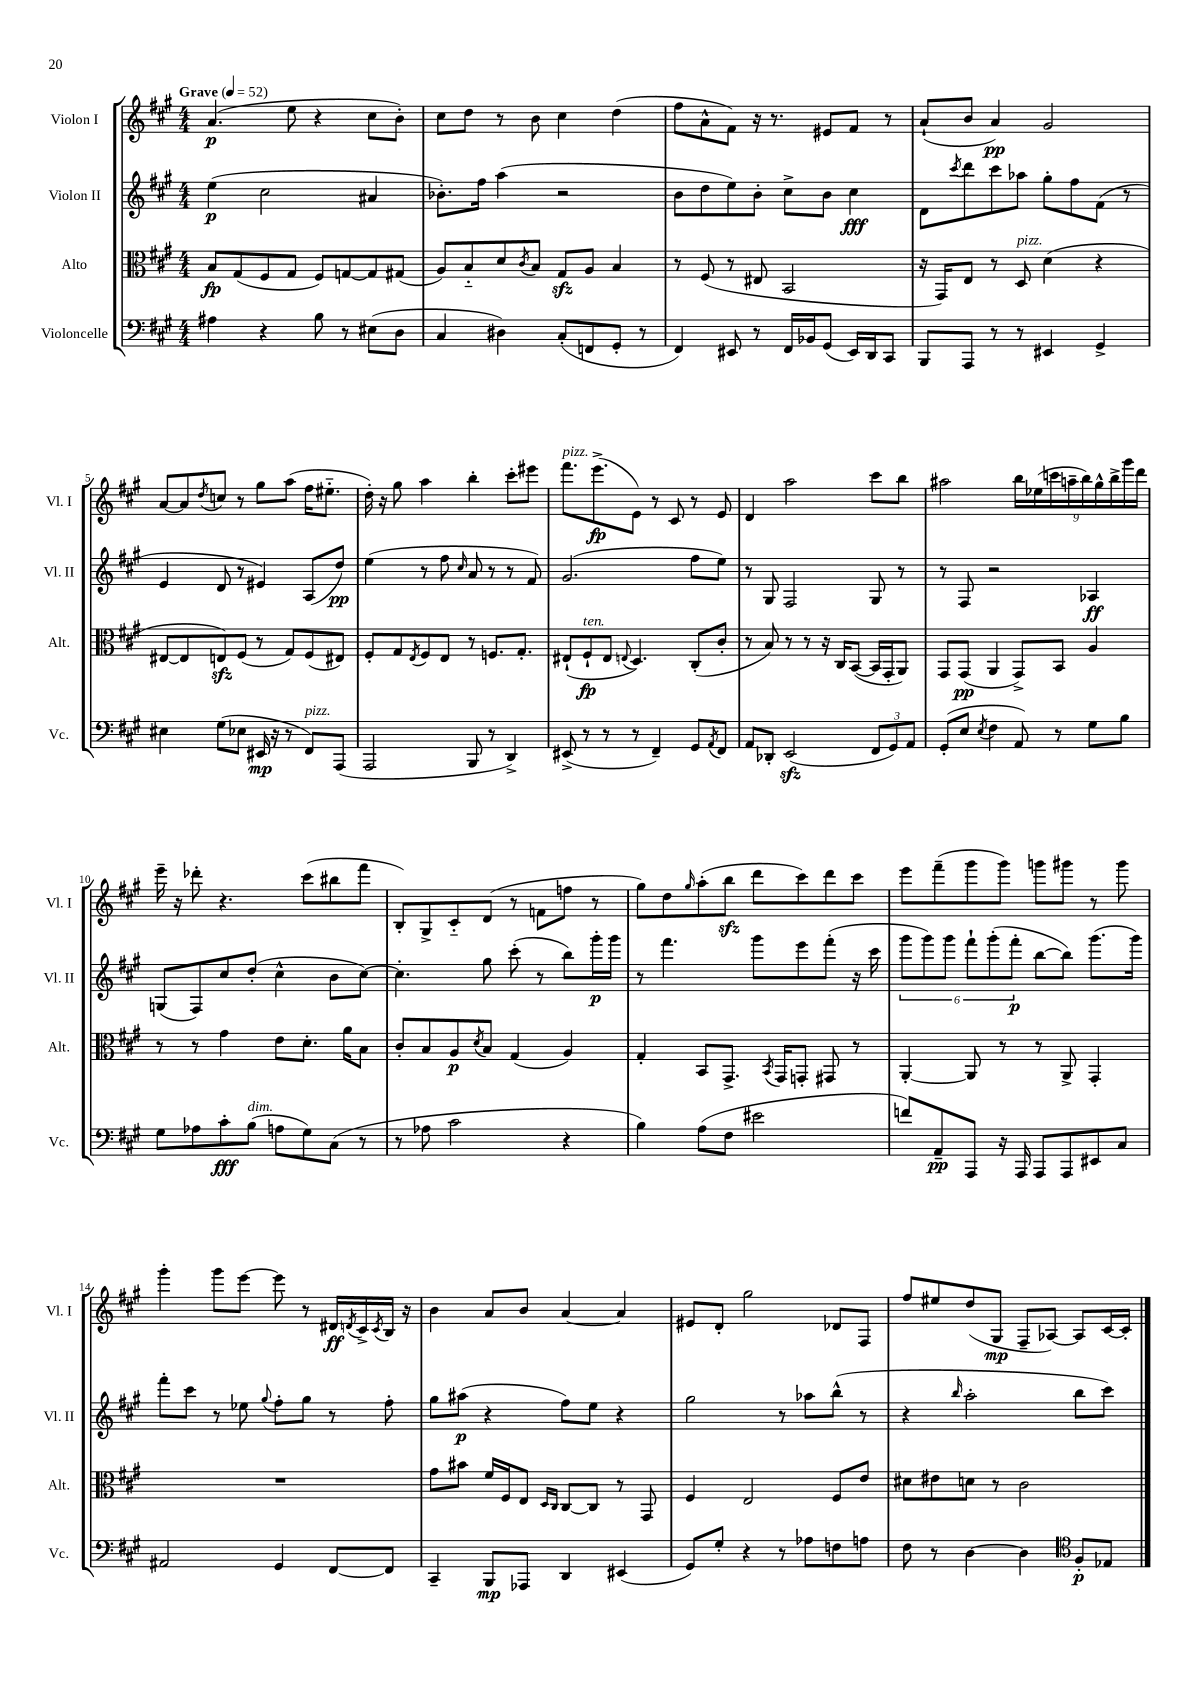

**kern	**dynam	**kern	**dynam	**kern	**dynam	**kern	**dynam
*part4	*part4	*part3	*part3	*part2	*part2	*part1	*part1
*staff4	*staff4	*staff3	*staff3	*staff2	*staff2	*staff1	*staff1
*I"Violoncelle	*	*I"Alto	*	*I"Violon II	*	*I"Violon I	*
*I'Vc.	*	*I'Alt.	*	*I'Vl. II	*	*I'Vl. I	*
*clefF4	*	*clefC3	*	*clefG2	*	*clefG2	*
*k[f#c#g#]	*	*k[f#c#g#]	*	*k[f#c#g#]	*	*k[f#c#g#]	*
*M4/4	*	*M4/4	*	*M4/4	*	*M4/4	*
*MM52	*	*MM52	*	*MM52	*	*MM52	*
=1	=1	=1	=1	=1	=1	=1	=1
!	!	!	!	!	!	!LO:TX:a:B:t=Grave	!
4A#X\	.	8B/L	fp	(4ee\	p	(4.a/	p
.	.	(8G#/	.	.	.	.	.
4r	.	8F#/	.	2cc#\	.	.	.
.	.	8G#/J	.	.	.	8ee\	.
8B\	.	8F#/L)	.	.	.	4r	.
8r	.	[8Gn/	.	.	.	.	.
(8E#X\L	.	8G/]	.	4a#X/	.	8cc#\L	.
8D\J	.	(8G#X/J	.	.	.	8b'\J)	.
=2	=2	=2	=2	=2	=2	=2	=2
4C#/	.	8A/L)	.	8.b-X'\L)	.	8cc#\L	.
.	.	8B/	.	.	.	8dd\J	.
.	.	.	.	16ff#\Jk	.	.	.
4D#X\)	.	8d/	.	(4aa\	.	8r	.
.	.	8qc#/	.	.	.	.	.
.	.	8B/J	.	.	.	8b\	.
(8C#'/L	.	8G#zz/L	.	2r	.	4cc#\	.
8FFn/	.	8A/J	.	.	.	.	.
8GG#'/J	.	4B/	.	.	.	(4dd\	.
8r	.	.	.	.	.	.	.
=3	=3	=3	=3	=3	=3	=3	=3
4FF#/)	.	8r	.	8b\L	.	8ff#\L	.
.	.	(8F#/	.	8dd\	.	8a^^\	.
8EE#X/	.	8r	.	8ee\)	.	8f#\J)	.
8r	.	8E#X/	.	8b'\J	.	16r	.
.	.	.	.	.	.	8.r	.
16FF#/LL	.	2BB/	.	8cc#^\L	.	.	.
16BB-X/J	.	.	.	.	.	.	.
(8GG#/J	.	.	.	8b\J	.	8e#X/L	.
16EE#/LL)	.	.	.	4cc#\	fff	8f#/J	.
16DD/J	.	.	.	.	.	.	.
8CC#/J	.	.	.	.	.	8r	.
=4	=4	=4	=4	=4	=4	=4	=4
8BBB/L	.	16r	.	8d\L	.	(8a`/L	.
.	.	16GG#/KL)	.	.	.	.	.
.	.	.	.	8qccc#/	.	.	.
8AAA/J	.	8E/J	.	8ddd\	.	8b/J	.
8r	.	8r	.	8ccc#\	.	4a/)	pp
!	!	!LO:TX:a:i:t=pizz.	!	!	!	!	!
8r	.	8D/	.	8aa-X\J	.	.	.
4EE#X/	.	(4d\	.	8gg#'\L	.	2g#/	.
.	.	.	.	8ff#\	.	.	.
4GG#^/	.	4r	.	(8f#\J	.	.	.
.	.	.	.	8r	.	.	.
!!LO:LB:g=z
=5	=5	=5	=5	=5	=5	=5	=5
4E#X\	.	[8E#X/L	.	4e/	.	[8a/L	.
.	.	8E#/]	.	.	.	8a/]	.
.	.	.	.	.	.	8qdd/	.
(8G#\L	.	8Enzz/)	.	8d/	.	8ccn/J	.
8E-X\J	.	(8F#/J	.	8r	.	8r	.
16EE#X/	mp	8r	.	4e#X/)	.	8gg#\L	.
16r	.	.	.	.	.	.	.
8r	.	8G#/L)	.	.	.	(8aa\J	.
!LO:TX:a:i:t=pizz.	!	!	!	!	!	!	!
8FF#/L)	.	(8F#/	.	(8A/L	.	16ff#\KL	.
.	.	.	.	.	.	8.ee#X\J	.
(8AAA/J	.	8E#X/J)	.	8dd/J)	pp	.	.
=6	=6	=6	=6	=6	=6	=6	=6
2AAA/	.	8F#'/L	.	(4ee\	.	16dd'\)	.
.	.	.	.	.	.	16r	.
.	.	8G#/	.	.	.	8gg#\	.
.	.	8qE/	.	.	.	.	.
.	.	8F#/	.	8r	.	4aa\	.
.	.	8E/J	.	8ff#\	.	.	.
.	.	.	.	16qqcc#/	.	.	.
8BBB/	.	8r	.	8a/	.	4bb'\	.
8r	.	8.Fn/L	.	8r	.	.	.
4DD^/)	.	.	.	8r	.	8ccc#'\L	.
.	.	8.G#'/J	.	.	.	.	.
.	.	.	.	8f#/)	.	8eee#X\J	.
=7	=7	=7	=7	=7	=7	=7	=7
!	!	!	!	!	!	!LO:TX:a:i:t=pizz.	!
(8EE#X^/	.	(8E#X`/L	.	(2.g#/	.	8.fff#\L	.
!	!	!LO:TX:a:i:t=ten.	!	!	!	!	!
8r	.	8F#`/	fp	.	.	.	.
.	.	.	.	.	.	(8.eee^\	fp
8r	.	8E#/J	.	.	.	.	.
.	.	8qqEn/	.	.	.	.	.
8r	.	4.D/)	.	.	.	8e\J)	.
4FF#~/)	.	.	.	.	.	8r	.
.	.	.	.	.	.	8c#/	.
8GG#/L	.	(8C#'/L	.	8ff#\L	.	8r	.
8qAA/	.	.	.	.	.	.	.
8FF#/J	.	8c#'/J	.	8ee\J)	.	8e/	.
=8	=8	=8	=8	=8	=8	=8	=8
8AA/L	.	8r	.	8r	.	4d/	.
8DD-X'/J	.	8B/)	.	8G#/	.	.	.
(2EEzz/	.	8r	.	2F#/	.	2aa\	.
.	.	8r	.	.	.	.	.
.	.	16r	.	.	.	.	.
.	.	16C#/KL	.	.	.	.	.
.	.	([8BB/J	.	.	.	.	.
12FF#/L	.	16BB/LL]	.	8G#/	.	8ccc#\L	.
.	.	16GG#'/J	.	.	.	.	.
12GG#/)	.	.	.	.	.	.	.
.	.	8AA/J)	.	8r	.	8bb\J	.
12AA/J	.	.	.	.	.	.	.
=9	=9	=9	=9	=9	=9	=9	=9
(8GG#'/L	.	8GG#/L	.	8r	.	2aa#X\	.
8E/J	.	(8GG#/J	pp	8F#/	.	.	.
8qE/	.	.	.	.	.	.	.
4F#\	.	4AA/	.	2r	.	.	.
8AA/)	.	8GG#^/L)	.	.	.	18bb\LL	.
.	.	.	.	.	.	(18ee-X\	.
.	.	.	.	.	.	18cccn\	.
8r	.	8BB/J	.	.	.	.	.
.	.	.	.	.	.	18aan~\	.
.	.	.	.	.	.	18bb\)	.
8G#\L	.	4A/	.	4A-X/	ff	.	.
.	.	.	.	.	.	18gg#^^\	.
.	.	.	.	.	.	18bb^\	.
8B\J	.	.	.	.	.	.	.
.	.	.	.	.	.	18ggg#\	.
.	.	.	.	.	.	18ddd\JJ	.
!!LO:LB:g=z
=10	=10	=10	=10	=10	=10	=10	=10
8G#\L	.	8r	.	(8Gn/L	.	16eee~\	.
.	.	.	.	.	.	16r	.
8A-X\	.	8r	.	8F#/)	.	8ddd-X'\	.
8c#'\	fff	4g#\	.	8cc#/	.	4.r	.
!LO:TX:a:i:t=dim.	!	!	!	!	!	!	!
(8B\J	.	.	.	(8dd'/J	.	.	.
8An\L	.	8e\L	.	4cc#^^\	.	.	.
8G#\)	.	8.d'\J	.	.	.	(8ccc#\L	.
(8C#\J	.	.	.	8b\L	.	8bb#X\	.
.	.	16a\KL	.	.	.	.	.
8r	.	8B\J	.	[8cc#\J)	.	8fff#\J	.
=11	=11	=11	=11	=11	=11	=11	=11
8r	.	8c#'/L	.	4.cc#'\]	.	8B'/L)	.
8A-X\	.	8B/	.	.	.	8G#^/	.
2c#\	.	8A/	p	.	.	8c#/	.
.	.	8qd/	.	.	.	.	.
.	.	8B/J	.	8gg#\	.	(8d/J	.
.	.	(4G#/	.	(8ccc#'\	.	8r	.
.	.	.	.	8r	.	8fn\L	.
4r	.	4A/)	.	8bb\L)	.	8ffn\J	.
.	.	.	.	16ggg#'\L	p	8r	.
.	.	.	.	16ggg#\JJ	.	.	.
=12	=12	=12	=12	=12	=12	=12	=12
4B\)	.	4G#'/	.	8r	.	8gg#\L)	.
.	.	.	.	4.fff#\	.	8dd\	.
.	.	.	.	.	.	16qqgg#/	.
(8A\L	.	8BB/L	.	.	.	(8aa'\	.
8F#\J	.	8.GG#^/J	.	.	.	8bbzz\J	.
2e#X\	.	.	.	8ggg#\L	.	8ddd\L	.
.	.	8qBB/	.	.	.	.	.
.	.	16GG#/KL	.	.	.	.	.
.	.	8GGn'/J	.	8eee\	.	8ccc#\)	.
.	.	8GG#X/	.	(8fff#'\J	.	8ddd\	.
.	.	8r	.	16r	.	8ccc#\J	.
.	.	.	.	16ccc#\	.	.	.
=13	=13	=13	=13	=13	=13	=13	=13
8fn/L)	.	[4AA'/	.	12ggg#\L	.	8eee\L	.
.	.	.	.	12ggg#\)	.	.	.
8AA~/	pp	.	.	.	.	(8fff#~\	.
.	.	.	.	12ggg#\J	.	.	.
8AAA/J	.	8AA/]	.	12fff#`\L	.	8ggg#\	.
.	.	.	.	(12ggg#'\	.	.	.
16r	.	8r	.	.	.	8ggg#\J)	.
.	.	.	.	12fff#'\J	p	.	.
16AAA/	.	.	.	.	.	.	.
8AAA/L	.	8r	.	[8bb\L	.	8gggn\L	.
8AAA/	.	8AA^/	.	8bb\J])	.	8ggg#X\J	.
8EE#X/	.	4GG#'/	.	(8.ggg#\L	.	8r	.
8C#/J	.	.	.	.	.	8ggg#\	.
.	.	.	.	16ggg#\Jk)	.	.	.
!!LO:LB:g=z
=14	=14	=14	=14	=14	=14	=14	=14
2AA#X/	.	1r	.	8fff#'\L	.	4ggg#'\	.
.	.	.	.	8ccc#\J	.	.	.
.	.	.	.	8r	.	8ggg#\L	.
.	.	.	.	8ee-X\	.	[8eee\J	.
.	.	.	.	8qqgg#/	.	.	.
4GG#/	.	.	.	8ff#'\L	.	8eee\]	.
.	.	.	.	8gg#\J	.	8r	.
[8FF#/L	.	.	.	8r	.	16d#X/LL	ff
.	.	.	.	.	.	8qdn/	.
.	.	.	.	.	.	16c#^/	.
.	.	.	.	.	.	8qc#/	.
8FF#/J]	.	.	.	8ff#'\	.	16B/JJ	.
.	.	.	.	.	.	16r	.
=15	=15	=15	=15	=15	=15	=15	=15
4CC#~/	.	8g#\L	.	8gg#\L	.	4b\	.
.	.	8b#X\J	.	(8aa#X\J	p	.	.
8BBB/L	mp	16f#/LL	.	4r	.	8a/L	.
.	.	16F#/J	.	.	.	.	.
8AAA-X/J	.	8E/J	.	.	.	8b/J	.
.	.	16qqD/LL	.	.	.	.	.
.	.	16qqC#/JJ	.	.	.	.	.
4DD/	.	[8C#/L	.	8ff#\L)	.	[4a/	.
.	.	8C#/J]	.	8ee\J	.	.	.
(4EE#X/	.	8r	.	4r	.	4a/]	.
.	.	8GG#/	.	.	.	.	.
=16	=16	=16	=16	=16	=16	=16	=16
8GG#/L)	.	4F#/	.	2gg#\	.	8e#X/L	.
8G#'/J	.	.	.	.	.	8d'/J	.
4r	.	2E/	.	.	.	2gg#\	.
8r	.	.	.	8r	.	.	.
8A-X\L	.	.	.	8aa-X\L	.	.	.
8Fn\	.	8F#/L	.	(8bb^^\J	.	8d-X/L	.
8An\J	.	8e/J	.	8r	.	8F#/J	.
=17	=17	=17	=17	=17	=17	=17	=17
8F#\	.	8d#X\L	.	4r	.	8ff#/L	.
8r	.	8e#X\	.	.	.	8ee#X/	.
.	.	.	.	16qqbb/	.	.	.
[4D\	.	8dn\J	.	2aa'\	.	(8dd/	.
.	.	8r	.	.	.	8G#/J	mp
4D\]	.	2c#\	.	.	.	8F#~/L	.
.	.	.	.	.	.	[8A-X/J)	.
*clefC4	*	*	*	*	*	*	*
8F#'/L	p	.	.	8bb\L	.	8A-/L]	.
8E-X/J	.	.	.	8ccc#\J)	.	[16c#/L	.
.	.	.	.	.	.	16c#'/JJ]	.
==	==	==	==	==	==	==	==
*-	*-	*-	*-	*-	*-	*-	*-
